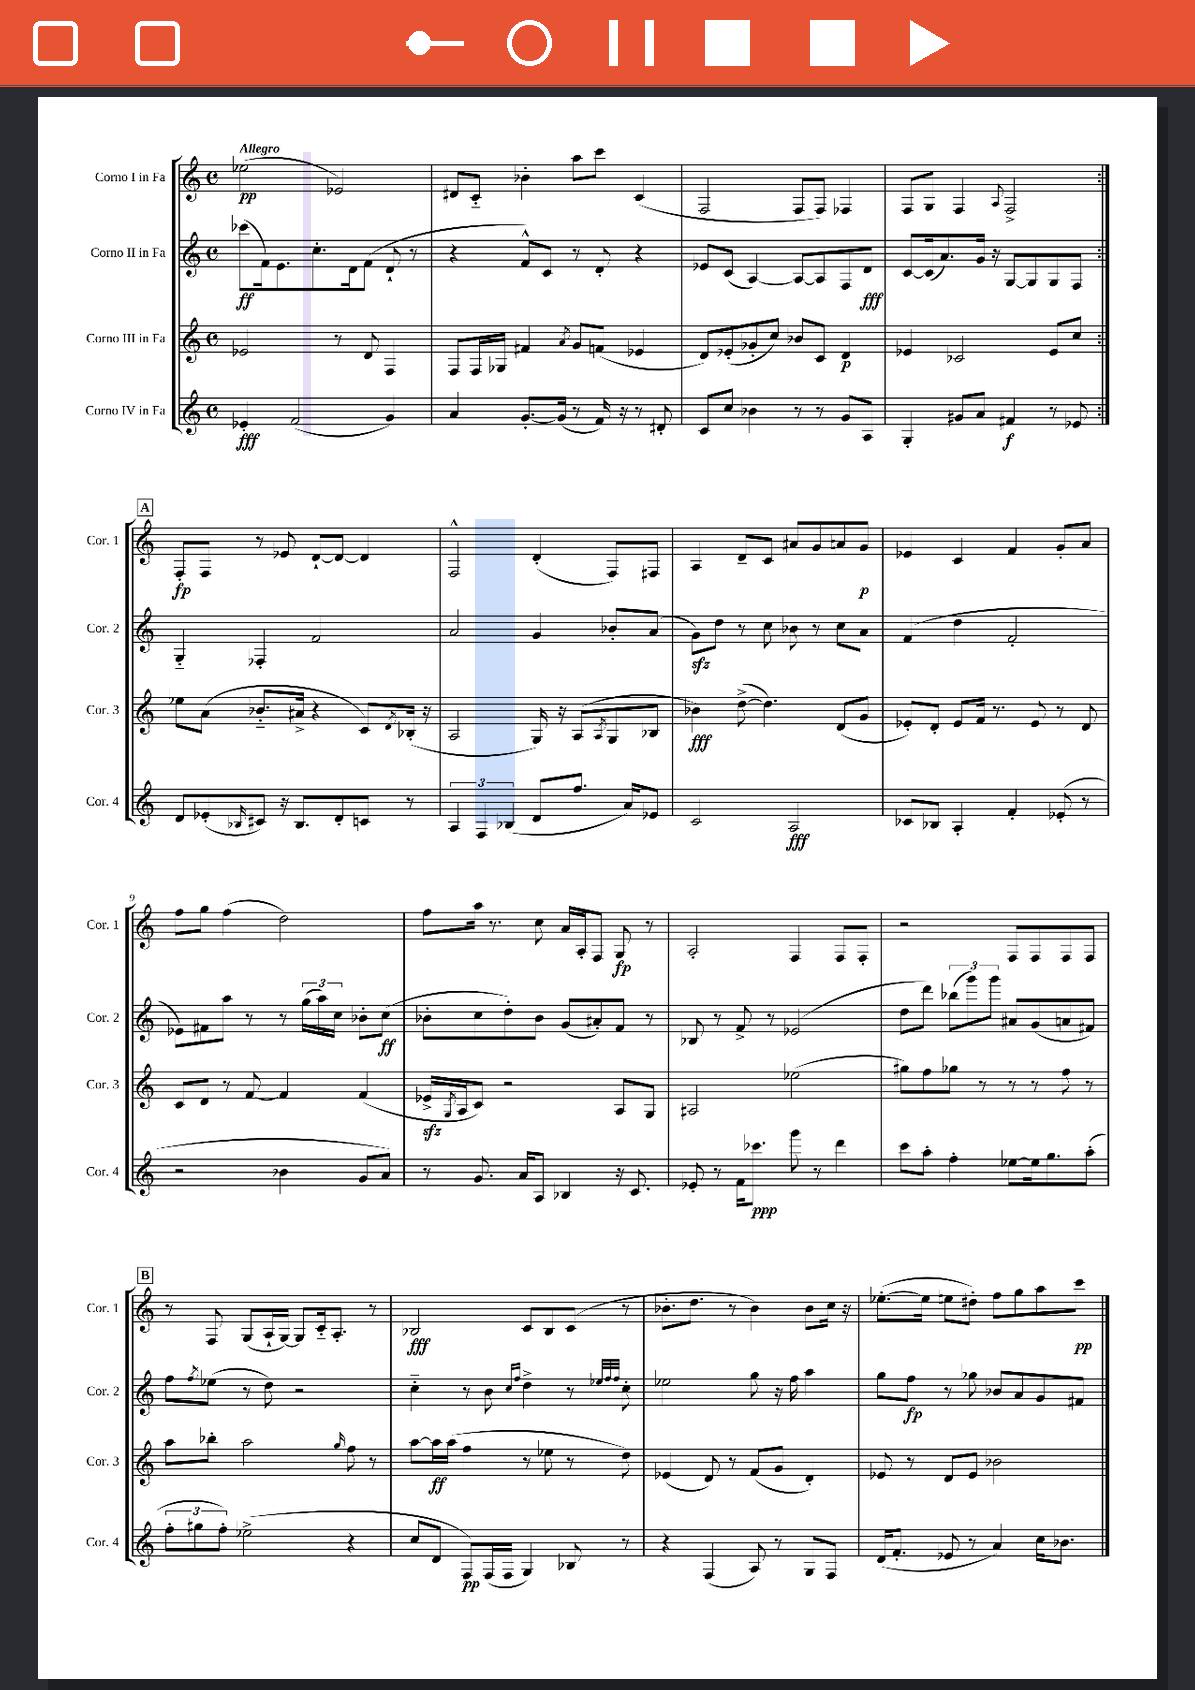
<<
\new StaffGroup <<
\new Staff = "s0" \with { instrumentName = "Corno I in Fa" shortInstrumentName = "Cor. 1" } {
    \clef treble \key c \major \defaultTimeSignature \time 4/4 \tempo "Allegro"
    \repeat volta 2 { ees''2\pp( ees'2) |
    dis'8 c'8-_ bes'4-. a''8 c'''8 c'4( |
    f2 f8 f8) fes4 |
    f8 g8 f4 \appoggiatura { a8 } f2-> | }
    \mark \markup { \box "A" } f8-.\fp f8 r8 ees'8 d'8~-! d'8~ d'4 |
    f2-^ d'4-.( f8) fis8 |
    a4 d'8-- c'8 ais'8 g'8 a'8 g'8\p |
    ees'4 c'4 f'4 g'8-. a'8 |
    f''8 g''8 f''4( d''2) |
    f''8 a''16 r8. c''8 a'16 a16-. f8 g8\fp r8 |
    a2-. f4 f8 f8-. |
    r2 f8 f8 f8 f8 |
    \mark \markup { \box "B" } r8 f8 g8( a16-! g16~) g8 c'16-_ a8.-. r8 |
    bes2\fff c'8 bes8 c'8( r8 |
    bes'8.-. d''8. r8 bes'4) bes'8 c''16 r16 |
    ees''8.~-.( ees''16 e''8 dis''8-.) f''8 g''8 a''8 c'''8\pp \bar "|." |
}
\new Staff = "s1" \with { instrumentName = "Corno II in Fa" shortInstrumentName = "Cor. 2" } {
    \clef treble \key c \major \defaultTimeSignature \time 4/4
    \repeat volta 2 { ces'''8\ff( f'16) e'8. c''8.-. d'16 f'8( d'8-! r8 |
    r4 f'8-^) c'8 r8 d'8-. r4 |
    ees'8 c'8( a4~) a8~ a8 f8 d'8\fff |
    c'8~ c'16( a'8.) g'16 r16 g8~ g8 g8 f8 | }
    \mark \markup { \box "A" } g4-_ fes4-. f'2 |
    a'2 g'4 bes'8-. a'8( |
    g'8\sfz) d''8 r8 c''8 bes'8 r8 c''8 a'8 |
    f'4( d''4 f'2-. |
    ees'8) fis'8 a''8 r8 r8 \tuplet 3/2 { g''16( a''16) c''16 } bes'8-. c''8\ff( |
    bes'8-. c''8 d''8-.) bes'8 g'8( ais'8-.) f'8 r8 |
    bes8 r8 f'8-> r8 ees'2( |
    d''8 d'''8) \tuplet 3/2 { bes''8( g'''8) g'''8 } ais'8 g'8( a'8 fis'8) |
    \mark \markup { \box "B" } f''8 \acciaccatura { f''8 } ees''8( r8 d''8) r2 |
    c''4-_ r8 b'8 \grace { c''16 f''16 } d''4-> r8 \grace { ees''32 f''32 f''32 } c''8-. |
    ees''2 g''8 r16 f''16 a''4 |
    g''8 f''8\fp r8 ges''8 bes'8 a'8 g'8 fis'8 \bar "|." |
}
\new Staff = "s2" \with { instrumentName = "Corno III in Fa" shortInstrumentName = "Cor. 3" } {
    \clef treble \key c \major \defaultTimeSignature \time 4/4
    \repeat volta 2 { ees'2 r8 d'8 f4 |
    f8 f16 ges16 fis'4 \acciaccatura { a'8 } g'8 f'8( ees'4 |
    d'8) ees'8-.( ges'8-. c''8) bes'8 c'8 d'4\p |
    ees'4 ces'2 ees'8 c''8 | }
    \mark \markup { \box "A" } ees''8 a'8( bes'8.-_ ais'16-> r4 c'8) \acciaccatura { d'8 } bes16-.( r16 |
    a2 g16) r16 a8( \acciaccatura { a8 } g8 bes8 |
    bes'4\fff) d''8~->( d''4.) d'8( g'8 |
    ees'8-.) d'8-. ees'8 f'16 r8. ees'8 r8 d'8 |
    c'8 d'8 r8 f'8~ f'4 f'4( |
    ees'16->\sfz \acciaccatura { g8 } a16 c'8) r2 a8 g8 |
    ais2 ees''2( |
    gis''8) f''8 ges''8 r8 r8 r8 f''8 r8 |
    \mark \markup { \box "B" } a''8 bes''8-. a''2 \grace { g''16 } f''8 r8 |
    a''8~ a''16\ff a''16( f''4 r8 ees''8 r8 d''8) |
    ees'4( d'8) r8 f'8( g'8 d'4-.) |
    ees'8 r8 d'8 ees'8 bes'2 \bar "|." |
}
\new Staff = "s3" \with { instrumentName = "Corno IV in Fa" shortInstrumentName = "Cor. 4" } {
    \clef treble \key c \major \defaultTimeSignature \time 4/4
    \repeat volta 2 { ees'4-.\fff f'2( g'4) |
    a'4 g'8.~-. g'16( r8 f'16) r16 r8 dis'8-. |
    c'8 c''8 bes'4 r8 r8 g'8 a8 |
    g4-. gis'8 a'8 fis'4\f r8 ees'8 | }
    \mark \markup { \box "A" } d'8 ees'8-.( \grace { bes16 } cis'8) r16 bes8. d'8-. c'8 r8 |
    \tuplet 3/2 { a4 f4 bes4( } d'8 f''8. a'16) ees'8 |
    c'2 a2\fff |
    ces'8 bes8 a4-. f'4-. ees'8-.( r8 |
    r2 bes'4 g'8 a'8) |
    r8 g'8. a'16 a8 bes4 r16 c'8. |
    ees'8-. r8 f'16 ces'''8.\ppp g'''8 r8 d'''4 |
    c'''8 a''8-. f''4-. ees''8~ ees''16 g''8. a''8-.( |
    \mark \markup { \box "B" } \tuplet 3/2 { f''8-. gis''8 f''8-.) } ees''2->( r4 |
    c''8 d'8 f8\pp) f16( f16 g4) bes8 r8 |
    r4 f4( a8) r8 g8 f8 |
    d'16( f'8.-. ees'8 r8 a'4) c''16 bes'8. \bar "|." |
}
>>
>>
